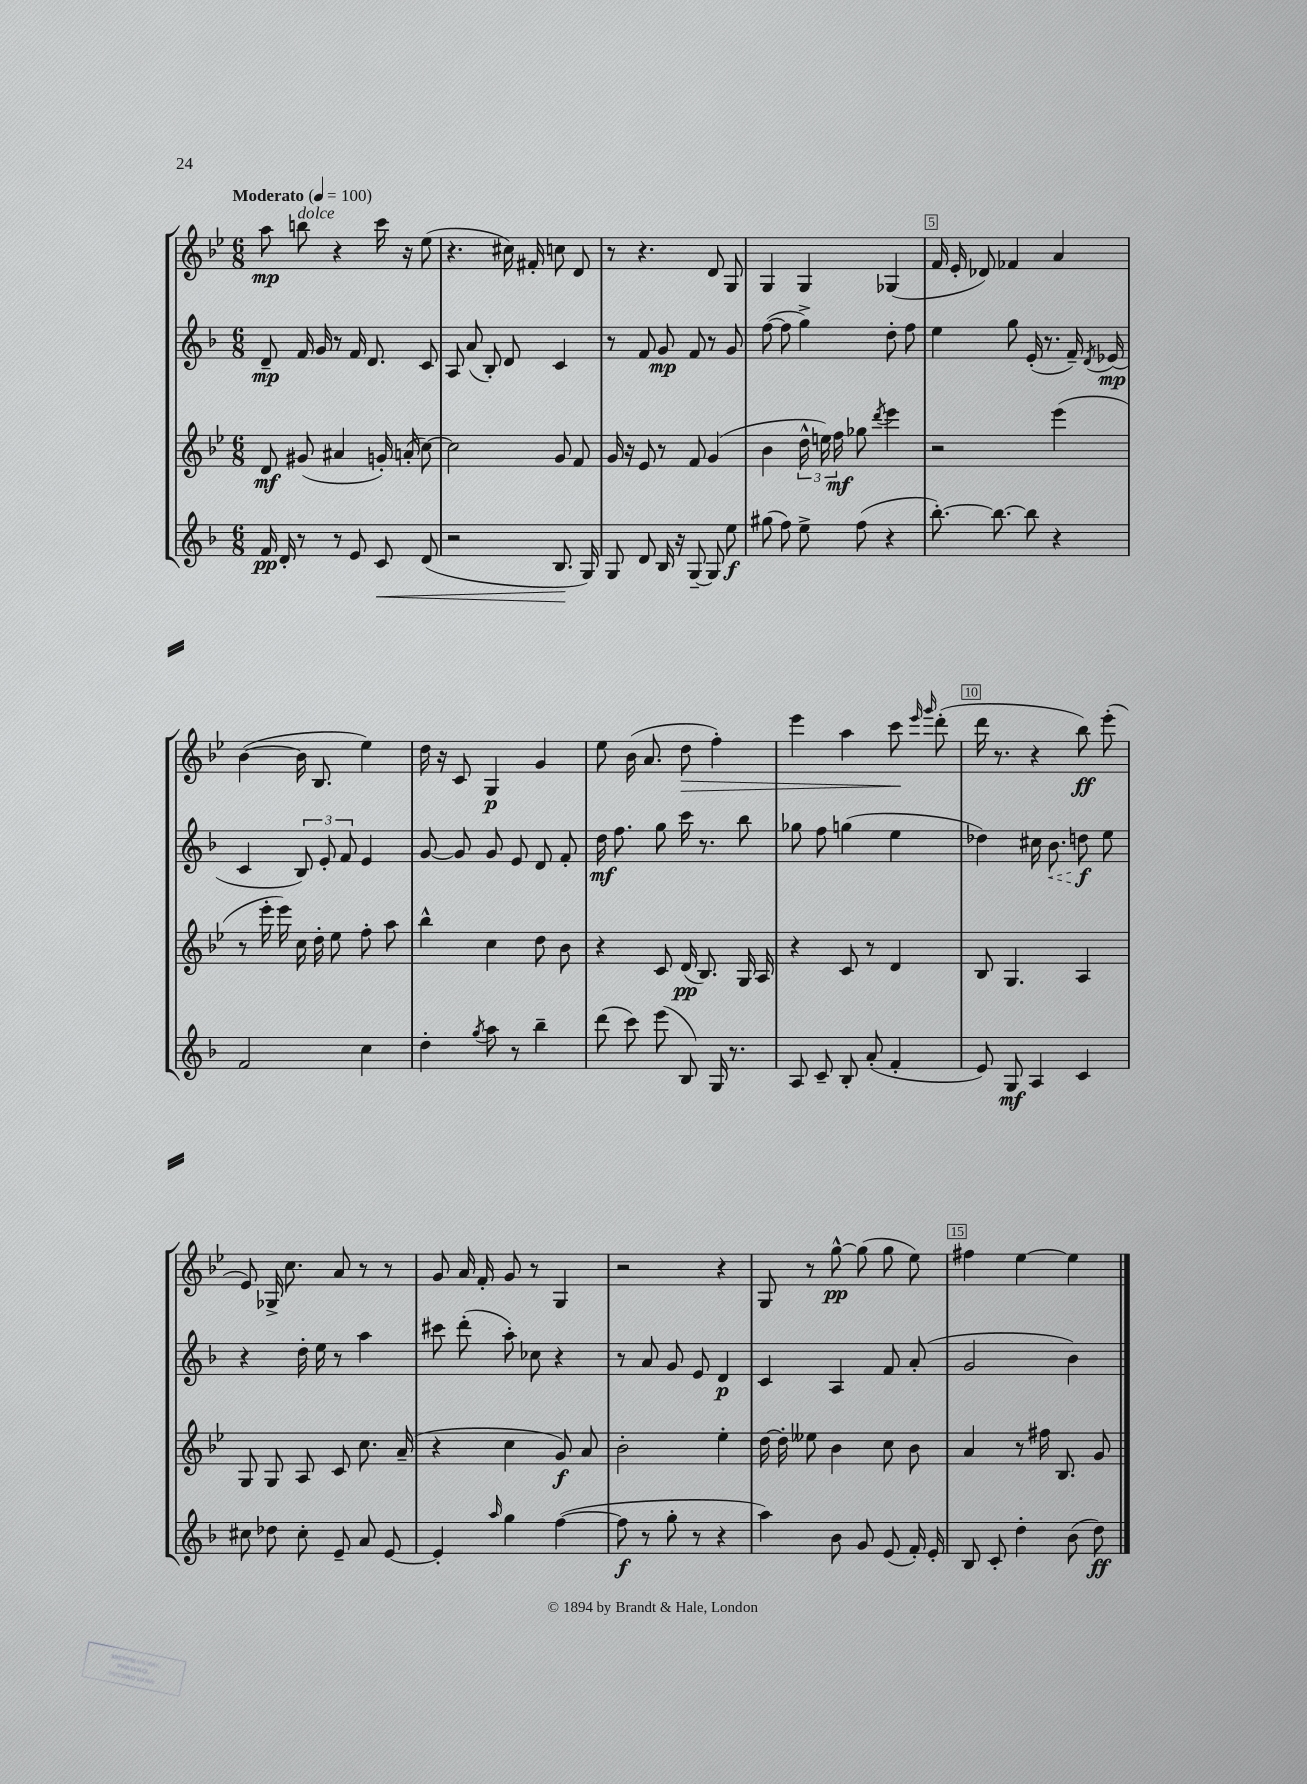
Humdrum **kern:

**kern	**dynam	**kern	**dynam	**kern	**dynam	**kern	**dynam
*part4	*part4	*part3	*part3	*part2	*part2	*part1	*part1
*staff4	*staff4	*staff3	*staff3	*staff2	*staff2	*staff1	*staff1
*clefG2	*	*clefG2	*	*clefG2	*	*clefG2	*
*k[b-]	*	*k[b-e-]	*	*k[b-]	*	*k[b-e-]	*
*M6/8	*	*M6/8	*	*M6/8	*	*M6/8	*
*MM100	*	*MM100	*	*MM100	*	*MM100	*
=1	=1	=1	=1	=1	=1	=1	=1
!	!	!	!	!	!	!LO:TX:a:B:t=Moderato	!
16f/	pp	8d/	mf	8d~/	mp	8aa\	mp
16d'/	.	.	.	.	.	.	.
!	!	!	!	!	!	!LO:TX:a:i:t=dolce	!
8r	.	(8g#X/	.	16f/	.	8bbn\	.
.	.	.	.	16g/	.	.	.
8r	.	4a#X/	.	8r	.	4r	.
8e/	.	.	.	16f/	.	.	.
.	.	.	.	8.d/	.	.	.
!	!LO:HP:b	!	!	!	!	!	!
8c/	<	16gn'/)	.	.	.	16ccc\	.
.	.	(16an'/	.	.	.	16r	.
(8d/	.	[8cc\)	.	8c/	.	(8ee-\	.
=2	=2	=2	=2	=2	=2	=2	=2
2r	.	2cc\]	.	8A/	.	4.r	.
.	.	.	.	(8a/	.	.	.
.	.	.	.	8B-'/)	.	.	.
.	.	.	.	8d/	.	16cc#X\)	.
.	.	.	.	.	.	16f#X'/	.
8.B-/	.	8g/	.	4c/	.	8ccn\	.
.	.	8f/	.	.	.	8d/	.
16G/)	[	.	.	.	.	.	.
=3	=3	=3	=3	=3	=3	=3	=3
8G/	.	16g/	.	8r	.	8r	.
.	.	16r	.	.	.	.	.
8d/	.	8e-/	.	8f/	.	4.r	.
16B-/	.	8r	.	8g/	mp	.	.
16r	.	.	.	.	.	.	.
[8G~/	.	8f/	.	8f/	.	.	.
8G/]	.	(4g/	.	8r	.	8d/	.
8ee\	f	.	.	8g/	.	8G/	.
=4	=4	=4	=4	=4	=4	=4	=4
(8gg#X\	.	4b-\	.	([8ff\	.	4G/	.
8ff\)	.	.	.	8ff\]	.	.	.
8ee^\	.	24dd^^\	.	4gg^\)	.	4G/	.
.	.	24een\)	.	.	.	.	.
.	.	24ff\	mf	.	.	.	.
(8ff\	.	8gg-X\	.	.	.	.	.
.	.	8qddd/	.	.	.	.	.
4r	.	4eee-\	.	8dd'\	.	(4G-X/	.
.	.	.	.	8ff\	.	.	.
=5	=5	=5	=5	=5	=5	=5	=5
[8.bb-'\)	.	2r	.	4ee\	.	16f/	.
.	.	.	.	.	.	16e-'/	.
.	.	.	.	.	.	8d-X/)	.
8.bb-\_	.	.	.	.	.	.	.
.	.	.	.	8gg\	.	4f-X/	.
8bb-\]	.	.	.	(16e'/	.	.	.
.	.	.	.	8.r	.	.	.
4r	.	(4eee-\	.	.	.	4a/	.
.	.	.	.	16f~/)	.	.	.
.	.	.	.	8qd/	.	.	.
.	.	.	.	(16e-X/	mp	.	.
!!LO:LB:g=z
=6	=6	=6	=6	=6	=6	=6	=6
2f/	.	8r	.	4c/	.	([4b-\	.
.	.	16eee-'\	.	.	.	.	.
.	.	16eee-\)	.	.	.	.	.
.	.	16cc\	.	12B-/)	.	16b-\]	.
.	.	16dd'\	.	.	.	8.B-/	.
.	.	.	.	12e'/	.	.	.
.	.	8ee-\	.	.	.	.	.
.	.	.	.	12f/	.	.	.
4cc\	.	8ff'\	.	4e/	.	4ee-\)	.
.	.	8aa\	.	.	.	.	.
=7	=7	=7	=7	=7	=7	=7	=7
4dd'\	.	4bb-^^\	.	[8g/	.	16dd\	.
.	.	.	.	.	.	16r	.
.	.	.	.	8g/]	.	8c/	.
8qgg/	.	.	.	.	.	.	.
8aa\	.	4cc\	.	8g/	.	4G/	p
8r	.	.	.	8e/	.	.	.
4bb-~\	.	8dd\	.	8d/	.	4g/	.
.	.	8b-\	.	8f'/	.	.	.
=8	=8	=8	=8	=8	=8	=8	=8
(8ddd\	.	4r	.	16dd\	mf	8ee-\	.
.	.	.	.	8.ff\	.	.	.
8ccc\)	.	.	.	.	.	(16b-\	.
.	.	.	.	.	.	8.a/	.
(8eee\	.	8c/	.	8gg\	.	.	.
!	!	!	!	!	!	!	!LO:HP:b
8B-/)	.	(16d/	pp	16ccc\	.	8dd\	>
.	.	8.B-/)	.	8.r	.	.	.
16G/	.	.	.	.	.	4ff'\)	.
8.r	.	.	.	.	.	.	.
.	.	16G/	.	8bb-\	.	.	.
.	.	16A/	.	.	.	.	.
=9	=9	=9	=9	=9	=9	=9	=9
8A/	.	4r	.	8gg-X\	.	4eee-\	.
8c~/	.	.	.	8ff\	.	.	.
8B-'/	.	8c/	.	(4ggn\	.	4aa\	.
(8a'/	.	8r	.	.	.	.	.
4f'/	.	4d/	.	4ee\	.	8ccc\	.
.	.	.	.	.	.	16qqeee-/	.
.	.	.	.	.	.	16qqggg/	.
.	.	.	.	.	.	(8ddd'\	]
=10	=10	=10	=10	=10	=10	=10	=10
8e/)	.	8B-/	.	4dd-X\)	.	16ddd\	.
.	.	.	.	.	.	8.r	.
8G/	mf	4.G/	.	.	.	.	.
4A/	.	.	.	16cc#X\	.	4r	.
!	!	!	!	!	!LO:HP:b	!	!
.	.	.	.	8.b-\	<	.	.
4c/	.	4A/	.	8ddn\	f	8bb-\)	ff
.	.	.	.	8ee\	[	(8eee-'\	.
!!LO:LB:g=z
=11	=11	=11	=11	=11	=11	=11	=11
8cc#X\	.	8G/	.	4r	.	8e-/)	.
8dd-X\	.	8G/	.	.	.	16G-X^/	.
.	.	.	.	.	.	8.cc\	.
8cc#'\	.	8A/	.	16dd'\	.	.	.
.	.	.	.	16ee\	.	.	.
8e~/	.	8c/	.	8r	.	8a/	.
8a/	.	8.cc\	.	4aa\	.	8r	.
[8e/	.	.	.	.	.	8r	.
.	.	(16a~/	.	.	.	.	.
=12	=12	=12	=12	=12	=12	=12	=12
4e'/]	.	4r	.	8ccc#X\	.	8g/	.
.	.	.	.	(8ddd'\	.	16a/	.
.	.	.	.	.	.	16f'/	.
16qqaa/	.	.	.	.	.	.	.
4gg\	.	4cc\	.	8aa'\)	.	8g/	.
.	.	.	.	8cc-X\	.	8r	.
([4ff\	.	8g/)	f	4r	.	4G/	.
.	.	8a/	.	.	.	.	.
=13	=13	=13	=13	=13	=13	=13	=13
8ff\]	f	2b-'\	.	8r	.	2r	.
8r	.	.	.	8a/	.	.	.
8gg'\	.	.	.	8g/	.	.	.
8r	.	.	.	8e/	.	.	.
4r	.	4ee-'\	.	4d/	p	4r	.
=14	=14	=14	=14	=14	=14	=14	=14
4aa\)	.	[16dd\	.	4c/	.	8G/	.
.	.	16dd'\]	.	.	.	.	.
.	.	8ee--X\	.	.	.	8r	.
8b-\	.	4b-\	.	4A/	.	[8gg^^\	pp
8g/	.	.	.	.	.	(8gg\]	.
(8e/	.	8cc\	.	8f/	.	8gg\	.
16f'/)	.	8b-\	.	(8a'/	.	8ee-\)	.
16e'/	.	.	.	.	.	.	.
=15	=15	=15	=15	=15	=15	=15	=15
8B-/	.	4a/	.	2g/	.	4ff#X\	.
8c'/	.	.	.	.	.	.	.
4dd'\	.	8r	.	.	.	[4ee-\	.
.	.	16ff#X\	.	.	.	.	.
.	.	8.B-/	.	.	.	.	.
(8b-\	.	.	.	4b-\)	.	4ee-\]	.
8dd\)	ff	8g/	.	.	.	.	.
==	==	==	==	==	==	==	==
*-	*-	*-	*-	*-	*-	*-	*-
